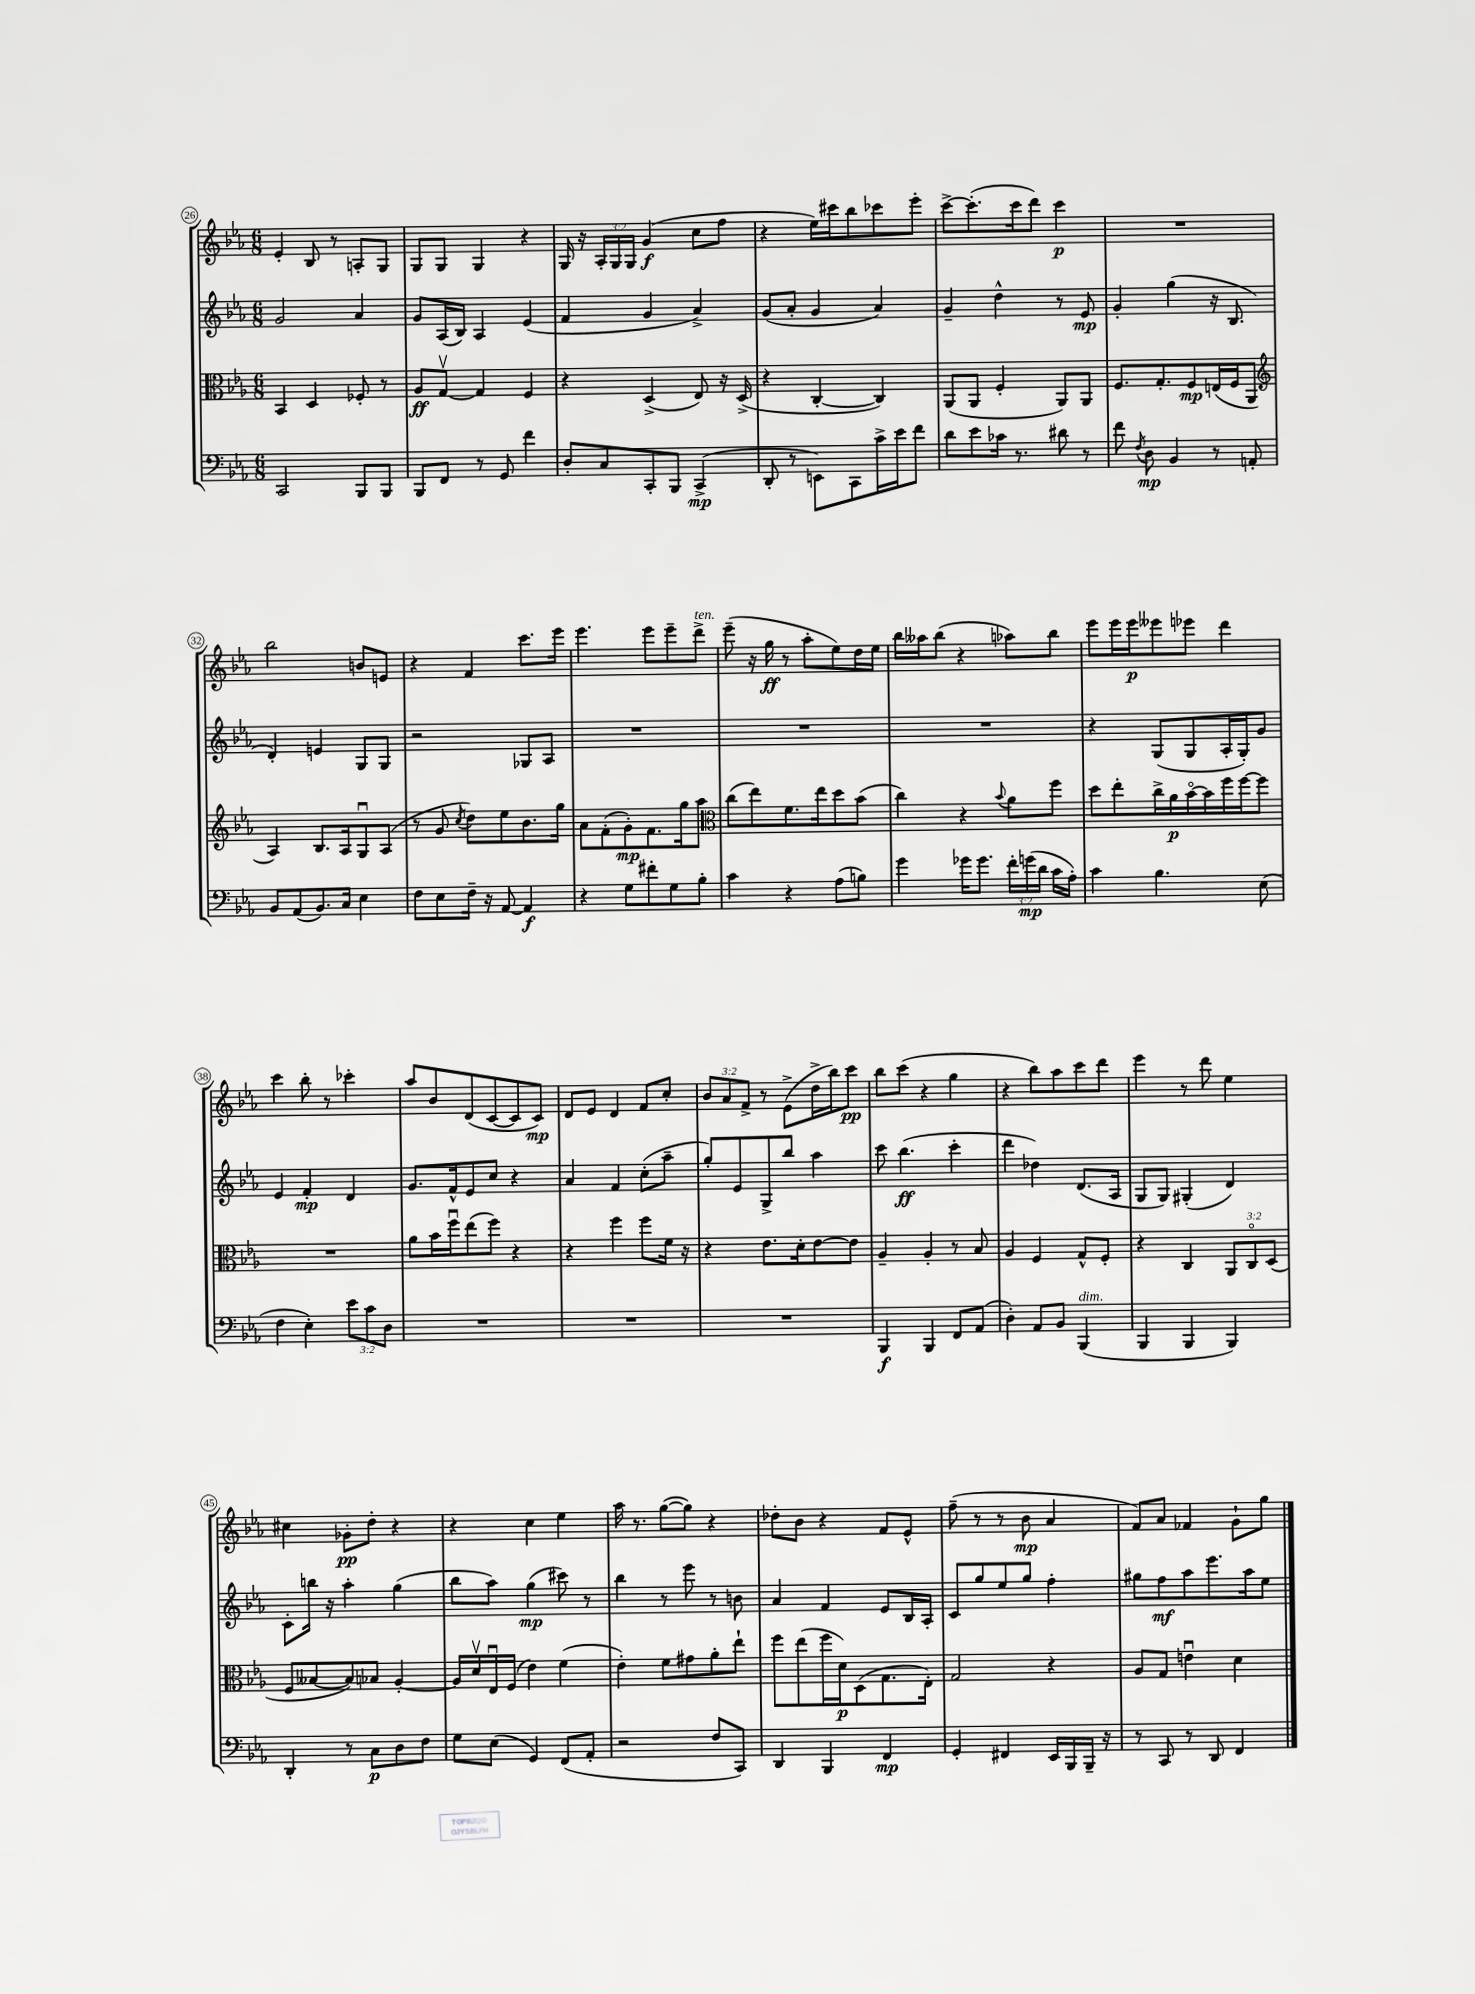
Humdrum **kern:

**kern	**kern	**kern	**kern
*staff4	*staff3	*staff2	*staff1
*clefF4	*clefC3	*clefG2	*clefG2
*k[b-e-a-]	*k[b-e-a-]	*k[b-e-a-]	*k[b-e-a-]
*M6/8	*M6/8	*M6/8	*M6/8
2CC/	4BB-/	2g/	4e-'/
.	4D/	.	8B-/
.	.	.	8r
8BBB-/L	8F-'/	4a-/	8A'/L
8BBB-/J	8r	.	8G/J
=	=	=	=
8BBB-/L	8A-/L	8g/L	8G/L
8FF/J	[8Gv/J	(16A-/L	8G/J
.	.	16B-/JJ)	.
8r	4G/]	4A-/	4G/
8GG/	.	.	.
4f\	4F/	(4e-/	4r
=	=	=	=
8D'/L	4r	4f/	16G/
.	.	.	16r
8C/	.	.	24A-'/LL
.	.	.	24G/
.	.	.	24G/JJ
8CC'/	(4D^/	4g/	(4g/
8BBB-/J	.	.	.
(4CC^/	8E-/)	4a-^/)	8cc\L
.	16r	.	8ff\J
.	(16D^/	.	.
=	=	=	=
8DD'/	4r	(8g/L	4r
8r	.	8a-'/J	.
8EE\L)	[4C'/	4g/	16ee-\LL)
.	.	.	16ccc#\J
8CC\	.	.	8bb-\
16c^\L	4C/])	4a-/)	8ccc-\
16e-\J	.	.	.
8f\J	.	.	8eee-'\J
=	=	=	=
8d\L	(8AA-/L	4g~/	[8ccc^\L
8e-\	8AA-/J	.	(8.ccc'\]
16c-\Jk	4F'/	4dd^^\	.
8.r	.	.	16ccc\k
.	.	.	8ddd\J)
8d#\	8AA-/L)	8r	4ccc\
8r	8AA-/J	8e-/	.
=	=	=	=
8f\	8.F/L	4g'/	2.r
8qF/	.	.	.
8D\	.	.	.
.	8.G'/	.	.
4BB-/	.	(4gg\	.
.	8F/	.	.
8r	(16E/L	16r	.
.	16F/J	8.B-/	.
8AA'/	8AA-/J	.	.
=	=	=	=
*	*clefG2	*	*
8BB-/L	4A-/)	4d'/)	2bb-\
(8AA-/	.	.	.
8.BB-/)	8.B-/L	4e/	.
16C/Jk	16A-/k	.	.
4E-\	8Gu/	8G/L	8b/L
.	(8A-/J	8G/J	8e/J
=	=	=	=
8F\L	8r	2r	4r
8E-\	8g/	.	.
.	8qcc/	.	.
16F~\Jk	8dd\L)	.	4f/
16r	.	.	.
[8AA-/	8ee-\	.	.
4AA-/]	8.b-\	8G-/L	8.ccc\L
.	.	8A-/J	.
.	16gg\Jk	.	16eee-\Jk
=	=	=	=
4r	8a-\L	2.r	4.eee-\
.	(8f'\	.	.
8G\L	8g'\)	.	.
8f#'\	8.f\	.	8eee-\L
8G\	.	.	8eee-~\
.	16gg\k	.	.
8B-'\J	8aa-\J	.	8ddd^\J
=	=	=	=
*	*clefC3	*	*
4c\	(8cc\L	2.r	(8eee-~\
.	8ee-\)	.	16r
.	.	.	16gg\
4r	8.f\	.	8r
.	.	.	8aa-'\L
.	16ee-\k	.	.
(8A-\L	8dd\	.	8ee-\)
8B\J)	(8b-\J	.	16dd\L
.	.	.	16ee-\JJ
=	=	=	=
4g\	4cc\)	2.r	16bb-\LL
.	.	.	16aa--\J
.	.	.	(8bb-\J
16g-\LK	4r	.	4r
8.g-\J	.	.	.
.	8qqb-/	.	.
24f'\LL	8a-\L	.	8aa-\L)
(24g\	.	.	.
24d\JJ	.	.	.
16c\LL	8ff\J	.	8bb-\J
16A-'\JJ)	.	.	.
=	=	=	=
4c\	8dd\L	4r	8eee-\L
.	8ee-'\	.	16eee-\L
.	.	.	16eee-\J
4.B-\	16cc^\L	(8G/L	8eee--\
.	16a-\	.	.
.	[16b-o\	8G/	8eee-\J
.	16b-\]	.	.
.	16ff\	16A-'/L	4ddd\
.	[16ff\J	16G'/J)	.
(8E-\	8ff\]J	8g/J	.
=	=	=	=
4F\	2.r	4e-/	4ccc\
4E-'\)	.	4f'/	8bb-'\
.	.	.	8r
12e-\L	.	4d/	4ccc-'\
12c\	.	.	.
12D\J	.	.	.
=	=	=	=
2.r	8a-\L	8.g/L	8aa-/L
.	16b-\L	.	8b-/
.	16ffu\J	16f^^/k	.
.	(8ee-\	8e-/	(8d/
.	8ff\J)	8cc/J	[8c/
.	4r	4r	8c/]
.	.	.	8c/J)
=	=	=	=
2.r	4r	4a-/	8d/L
.	.	.	8e-/J
.	4ff\	4f/	4d/
.	8ff\L	(8cc'\L	8f/L
.	16f\Jk	8aa-~\J	8cc'/J
.	16r	.	.
=	=	=	=
2.r	4r	8gg'/L)	12b-/L
.	.	.	12a-/
.	.	8e-/	.
.	.	.	12f^/J
.	8.e-\L	8G^/	8r
.	.	8bb-/J	(8e-^\L
.	16d'\k	.	.
.	[8e-\	4aa-\	16dd^\L
.	.	.	16bb-\J)
.	8e-\]J	.	8ccc\J
=	=	=	=
4BBB-/	4A-~/	8ccc\	8bb-\L
.	.	(4.bb-\	(8ccc\J
4BBB-/	4A-'/	.	4r
8FF/L	8r	4ccc'\	4gg\
(8AA-/J	8B-/	.	.
=	=	=	=
4D'\)	4A-/	4ddd\	4r
8AA-/L	4F/	4dd-\)	8bb-\L)
8BB-/J	.	.	8aa-\
(4BBB-/	8G^^/L	(8.d/L	8ccc\
.	8F'/J	.	8ddd\J
.	.	16A-/Jk	.
=	=	=	=
4BBB-/	4r	8G/L	4eee-\
.	.	8G/J)	.
4BBB-/	4C/	(4G#'/	8r
.	.	.	8ddd\
4BBB-/)	12AA-/L	4d/)	4ee-\
.	12Co/	.	.
.	(12D/J	.	.
=	=	=	=
4DD'/	8F/L	8c'\L	4cc#\
.	[8B--/	16bb\Jk	.
.	.	16r	.
8r	8B--/])	4aa-'\	8g-'\L
8C\L	8B-/J	.	8dd'\J
8D\	[4A-'/	(4gg\	4r
8F\J	.	.	.
=	=	=	=
8G\L	16A-/]LL	8bb-\L	4r
.	16dv/	.	.
(8E-\J	16E-u/	8aa-\J)	.
.	(16F/JJ	.	.
4GG/)	4e-\)	(4gg\	4cc\
(8FF/L	(4f\	8ccc#\)	4ee-\
8AA-'/J	.	8r	.
=	=	=	=
2r	4e-'\)	4bb-\	16aa-\
.	.	.	8.r
.	8f\L	8r	([8gg\L
.	8g#\	8eee-\	8gg\]J)
8F/L	8a-'\	8r	4r
8CC/J)	8ee-`\J	8b\	.
=	=	=	=
4DD/	8ff\L	4a-/	8dd-'\L
.	(8ee-\	.	8b-\J
4BBB-/	16ff\L	4f/	4r
.	16d\J)	.	.
.	(8D\	.	.
4FF/	8.G\	8e-/L	8f/L
.	.	16B-/L	8e-^^/J
.	16E-'\Jk)	16A-'/JJ	.
=	=	=	=
4GG'/	2G/	8c/L	(8ff~\
.	.	8gg/	8r
4FF#/	.	8ee-/	8r
.	.	8gg/J	8b-\
16EE-/LL	4r	4ff'\	4a-/
16BBB-/	.	.	.
16BBB-~/JJ	.	.	.
16r	.	.	.
=	=	=	=
8r	8A-/L	8gg#\L	8f/L)
8CC/	8G/J	8ff\	8a-/J
8r	4eu\	8aa-\	4f-/
8DD/	.	8.eee-\	.
4FF/	4d\	.	8g`\L
.	.	16aa-\k	.
.	.	8ee-\J	8gg\J
==	==	==	==
*-	*-	*-	*-
